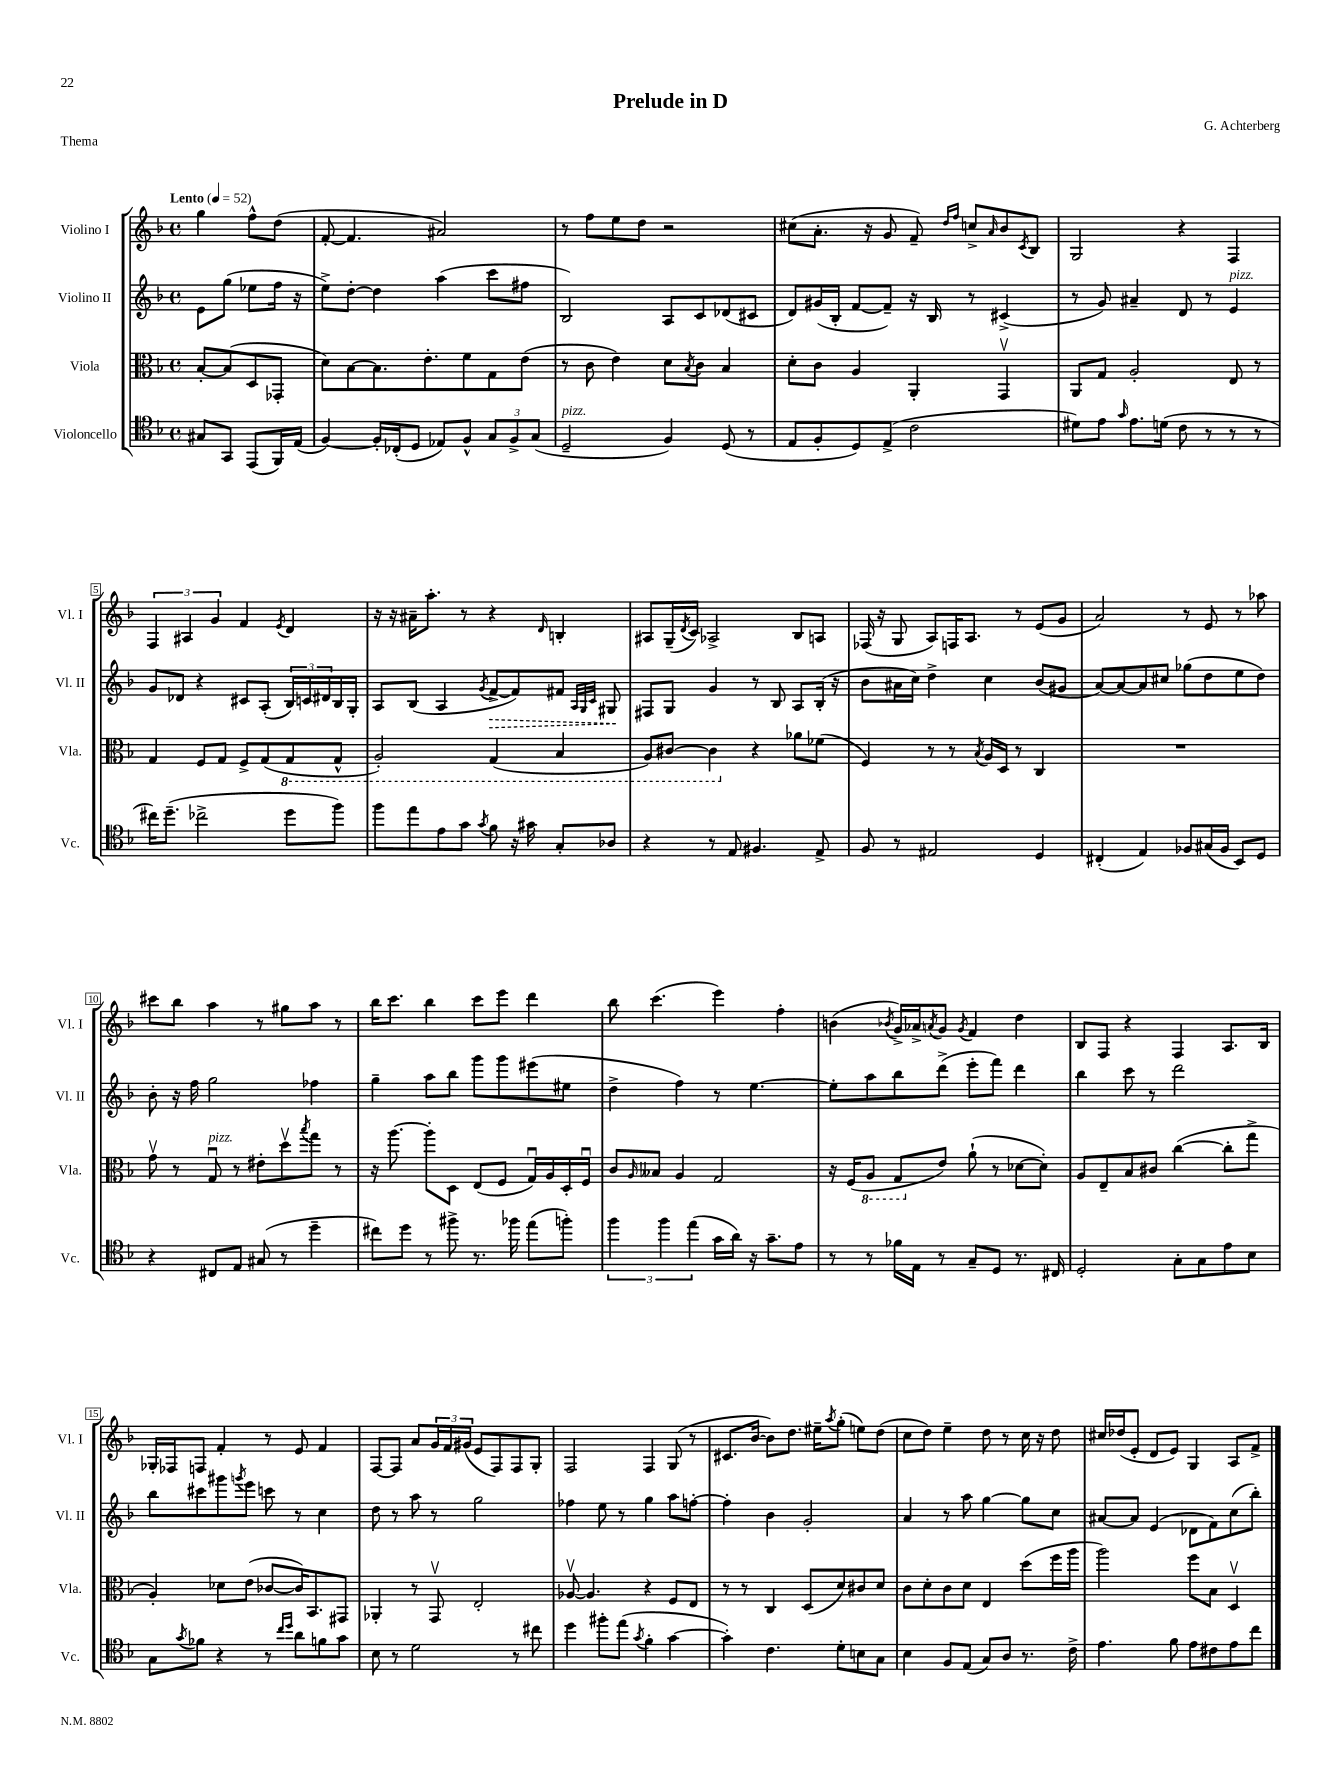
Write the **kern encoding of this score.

**kern	**kern	**kern	**dynam	**kern
*part4	*part3	*part2	*part2	*part1
*staff4	*staff3	*staff2	*staff2	*staff1
*I"Violoncello	*I"Viola	*I"Violino II	*	*I"Violino I
*I'Vc.	*I'Vla.	*I'Vl. II	*	*I'Vl. I
*clefC4	*clefC3	*clefG2	*	*clefG2
*k[b-]	*k[b-]	*k[b-]	*	*k[b-]
*M4/4	*M4/4	*M4/4	*	*M4/4
*met(c)	*met(c)	*met(c)	*	*met(c)
*MM52	*MM52	*MM52	*	*MM52
=	=	=	=	=
!	!	!	!	!LO:TX:a:B:t=Lento
8G#X/L	[8B-'/L	8e\L	.	4gg\
8GG/J	(8B-/]	(8gg\J	.	.
(8EE/L	8D/	8ee-X\L	.	8ff^^\L
16FF/L)	8GG-X'/J	16ff\Jk	.	(8dd\J
(16E/JJ	.	16r	.	.
=1	=1	=1	=1	=1
[4F/)	8d\L)	8ee^\L)	.	[8f'/
.	[8B-\	[8dd'\J	.	4.f/]
16F'/LL]	8.B-\]	4dd\]	.	.
(16C-X'/J	.	.	.	.
8D/J	.	.	.	.
.	8.e'\	.	.	.
8E-X/L)	.	(4aa\	.	2a#X/)
8F^^/J	8f\	.	.	.
12G/L	8G\	8ccc\L	.	.
12F^/	.	.	.	.
.	(8e\J	8ff#X\J	.	.
(12G/J	.	.	.	.
=2	=2	=2	=2	=2
!LO:TX:a:i:t=pizz.	!	!	!	!
2D~/	8r	2B-/)	.	8r
.	8c\	.	.	8ff\L
.	4e\)	.	.	8ee\
.	.	.	.	8dd\J
4F/)	8d\L	8A/L	.	2r
.	8qB-/	.	.	.
.	8c\J	8c/	.	.
(8D/	4B-/	(8d-X/	.	.
8r	.	8c#X/J	.	.
=3	=3	=3	=3	=3
8E/L	8d'\L	8d/L)	.	(8cc#X\L
8F'/	8c\J	(16g#X/L	.	8.a'\J
.	.	16B-'/JJ	.	.
8D/)	4A/	[8f/L	.	.
.	.	.	.	16r
(8E^/J	.	8f~/J])	.	8g/
2c\	4AA'/	16r	.	8f~/)
.	.	16B-/	.	.
.	.	.	.	16qqdd/LL
.	.	.	.	16qqff/JJ
.	.	8r	.	8ccn^/L
.	.	.	.	16qqa/
.	4GGv/	(4c#X^/	.	8b-/
.	.	.	.	8qc/
.	.	.	.	8B-/J
=4	=4	=4	=4	=4
8d#X\L)	8AA/L	8r	.	2G/
8e\J	8G/J	8g/)	.	.
16qqg/	.	.	.	.
8.e\L	2A'/	4a#X~/	.	.
(16dn\Jk	.	.	.	.
8c\	.	8d/	.	4r
8r	.	8r	.	.
!	!	!LO:TX:a:i:t=pizz.	!	!
8r	8E/	4e/	.	4F/
8r	8r	.	.	.
!!LO:LB:g=z
=5	=5	=5	=5	=5
16cc#X\KL)	4G/	8g/L	.	6F/
(8.dd~\J	.	.	.	.
.	.	8d-X/J	.	.
.	.	.	.	6A#X/
2cc-X^\	8F/L	4r	.	.
.	.	.	.	6g/
.	8G/J	.	.	.
.	8F^/L	8c#X/L	.	4f/
.	(8G/	(8A'/J	.	.
.	.	.	.	8qe/
*	*8ba	*	*	*
8dd\L	8GG/	24B-/LL)	.	4d/
.	.	24cn/	.	.
.	.	24d#X/	.	.
8ff\J)	8GG^^/J	16B-/	.	.
.	.	16G'/JJ	.	.
=6	=6	=6	=6	=6
8ff\L	2AA'/)	8A/L	.	16r
.	.	.	.	16r
8ee\	.	(8B-/J	.	16a#X~\KL
.	.	.	.	8.aa'\J
8e\	.	4A/	.	.
8g\J	.	.	.	8r
8qg/	.	8qg/	.	.
!	!	!	!LO:HP:b	!
8f\	(4GG/	[8f^/L	>	4r
16r	.	8f/])	.	.
16g#X\	.	.	.	.
.	.	.	.	16qqd/
8G'/L	4BB-/	8f#X/J	.	4Bn'/
.	.	32qqA/LLL	.	.
.	.	32qqG/	.	.
.	.	32qqc/JJJ	.	.
8A-X/J	.	8G#X/	.	.
.	.	.	]	.
=7	=7	=7	=7	=7
4r	8AA/L)	8F#X/L	.	8A#X/L
.	[8C#X/J	8G/J	.	(16G~/L
.	.	.	.	8qd/
.	.	.	.	16c/JJ)
8r	4C#\]	4g/	.	2A-X^/
8E/	.	.	.	.
*	*X8ba	*	*	*
4.F#X/	4r	8r	.	.
.	.	8B-/	.	.
.	8a-X\L	8A/L	.	8B-/L
8E^/	(8f-X\J	(16B-'/Jk	.	8An/J
.	.	16r	.	.
=8	=8	=8	=8	=8
8F/	4F/)	8b-\L	.	(16F-X/
.	.	.	.	16r
8r	.	16a#X\L	.	8G/
.	.	16cc\JJ)	.	.
2E#X/	8r	4dd^\	.	8A/L)
.	8r	.	.	16Fn/K
.	.	.	.	8.A/J
.	8qB-/	.	.	.
.	16A/LL	4cc\	.	.
.	16D/JJ	.	.	.
.	8r	.	.	8r
4D/	4C/	(8b-/L	.	(8e/L
.	.	8g#X/J	.	8g/J
=9	=9	=9	=9	=9
(4C#X'/	1r	[8a/L)	.	2a/)
.	.	8a/_	.	.
4E/)	.	8a/]	.	.
.	.	8cc#X/J	.	.
8F-X/L	.	(8gg-X\L	.	8r
(16G#X/L	.	8dd\	.	8e/
16F-/JJ	.	.	.	.
8BB-/L)	.	8ee\	.	8r
8D/J	.	8dd\J)	.	8aa-X\
!!LO:LB:g=z
=10	=10	=10	=10	=10
4r	8gv\	8b-'\	.	8ccc#X\L
.	8r	16r	.	8bb-\J
.	.	16ff\	.	.
!	!LO:TX:a:i:t=pizz.	!	!	!
8C#X/L	8Gu/	2gg\	.	4aa\
8E/J	8r	.	.	.
(8G#X/	8e#X'\L	.	.	8r
8r	8ddv\	.	.	8gg#X\L
.	8qbb-/	.	.	.
4dd~\	8gg\J	4ff-X\	.	8aa\J
.	8r	.	.	8r
=11	=11	=11	=11	=11
8cc#X\L)	16r	4gg~\	.	16bb-\KL
.	[8.aa\	.	.	8.ccc\J
8dd\J	.	.	.	.
8r	8aa'\L]	8aa\L	.	4bb-\
8ff#X^\	8D\J	8bb-\J	.	.
8.r	(8E/L	8ggg\L	.	8ccc\L
.	8F/J	8ggg\	.	8eee\J
16ff-X\	.	.	.	.
(8ee\L	16Gu/LL)	(8eee#X\	.	4ddd\
.	16A/	.	.	.
8ffn'\J)	16D'/	8ee#X\J	.	.
.	16Fu/JJ	.	.	.
=12	=12	=12	=12	=12
6ff\	8c/L	4dd^\	.	8bb-\
.	16qqA/	.	.	.
.	8B--X/J	.	.	(4.ccc\
6ff\	.	.	.	.
.	4A/	4ff\)	.	.
(6ee\	.	.	.	.
16g\LL	2G/	8r	.	4eee\)
16a\JJ)	.	.	.	.
16r	.	[4.ee\	.	.
8.g~\L	.	.	.	.
.	.	.	.	4ff'\
8e\J	.	.	.	.
=13	=13	=13	=13	=13
8r	16r	8ee'\L]	.	(4bn\
.	(16F/KL	.	.	.
*	*8ba	*	*	*
8r	8AA/J	8aa\	.	.
.	.	.	.	8qb-X/
16f-X\LL	8GG/L	8bb-\	.	16g^/LL)
16E\JJ	.	.	.	16a-X^/J
.	.	.	.	8qan/
*	*X8ba	*	*	*
8r	8e/J)	(8ddd^\J	.	8g/J
.	.	.	.	8qg/
8G~/L	(8a`\	8eee'\L	.	4f/
8D/J	8r	8fff\J)	.	.
8.r	[8d-X\L	4ddd\	.	4dd\
.	8d-'\J])	.	.	.
16C#X/	.	.	.	.
=14	=14	=14	=14	=14
2D'/	8A/L	4bb-\	.	8B-/L
.	8E~/	.	.	8F/J
.	8B-/	8ccc\	.	4r
.	8c#X/J	8r	.	.
8G'\L	([4cc\	2ddd\	.	4F/
8G\	.	.	.	.
8e\	8cc'\L]	.	.	8.A/L
8B-\J	8gg^\J	.	.	.
.	.	.	.	16B-/Jk
!!LO:LB:g=z
=15	=15	=15	=15	=15
8G\L	4A'/)	8bb-\L	.	16G-X'/LL
.	.	.	.	16F-X/J
8qg/	.	.	.	.
8f-X\J	.	8ccc#X\	.	8Fn/J
4r	8d-X\L	8ggg#X\	.	4f'/
.	.	8qgggn/	.	.
.	(8e\J	8eee\J	.	.
8r	[8c-X/L	8cccn\	.	8r
16qqcc/LL	.	.	.	.
16qqdd/JJ	.	.	.	.
8a\L	16c-/K])	8r	.	8e/
.	8.BB-/	.	.	.
8fn\	.	4cc\	.	4f/
8g\J	8GG#X/J	.	.	.
=16	=16	=16	=16	=16
8B-\	4AA-X'/	8dd\	.	[8F/L
8r	.	8r	.	8F/J]
2d\	8r	8aa\	.	8a/L
.	8GGv/	8r	.	24g/L
.	.	.	.	24f/
.	.	.	.	(24g#X/JJ
.	2E'/	2gg\	.	8e/L
.	.	.	.	8F/)
8r	.	.	.	8F/
8cc#X\	.	.	.	8G'/J
=17	=17	=17	=17	=17
4dd\	[8A-Xv/	4ff-X\	.	2F/
.	4.A-/]	.	.	.
8ff#X'\L	.	8ee\	.	.
(8ee\J	.	8r	.	.
8qg/	.	.	.	.
4f'\	4r	4gg\	.	4F/
[4g\	8F/L	8aa\L	.	(8G/
.	8E/J	[8ffn'\J	.	8r
=18	=18	=18	=18	=18
4g'\])	8r	4ff'\]	.	8.c#X/L
.	8r	.	.	.
.	.	.	.	[16b-/Jk
4.c\	4C/	4b-\	.	8b-\L])
.	.	.	.	8.dd\J
.	(8D/L	2g'/	.	.
.	.	.	.	16ee#X~\KL
.	.	.	.	8qaa/
8d'\L	8d/)	.	.	(8gg'\J
8Bn\	8c#X/	.	.	8een\L)
8G\J	8d/J	.	.	(8dd\J
=19	=19	=19	=19	=19
4B-\	8c\L	4a/	.	8cc\L
.	8d'\	.	.	8dd\J)
8F/L	8c\	8r	.	4ee~\
(8E/J	8d\J	8aa\	.	.
8G/L)	4E/	[4gg\	.	8dd\
8A/J	.	.	.	8r
8.r	(8dd\L	8gg\L]	.	16cc\
.	.	.	.	16r
.	16ff\L	8cc\J	.	8dd\
16c^\	16aa\JJ	.	.	.
=20	=20	=20	=20	=20
4.e\	2aa\)	[8a#X/L	.	16cc#X/LL
.	.	.	.	(16dd-X/J
.	.	8a#/J]	.	8e'/J
.	.	(4e/	.	8d/L
8f\	.	.	.	8e/J)
8e\L	8ff\L	8d-X\L	.	4G/
8c#X\	8B-\J	8f\)	.	.
8e\	4Dv/	(8cc\	.	8A/L
8cc\J	.	8bb-'\J)	.	8f^/J
==	==	==	==	==
*-	*-	*-	*-	*-
